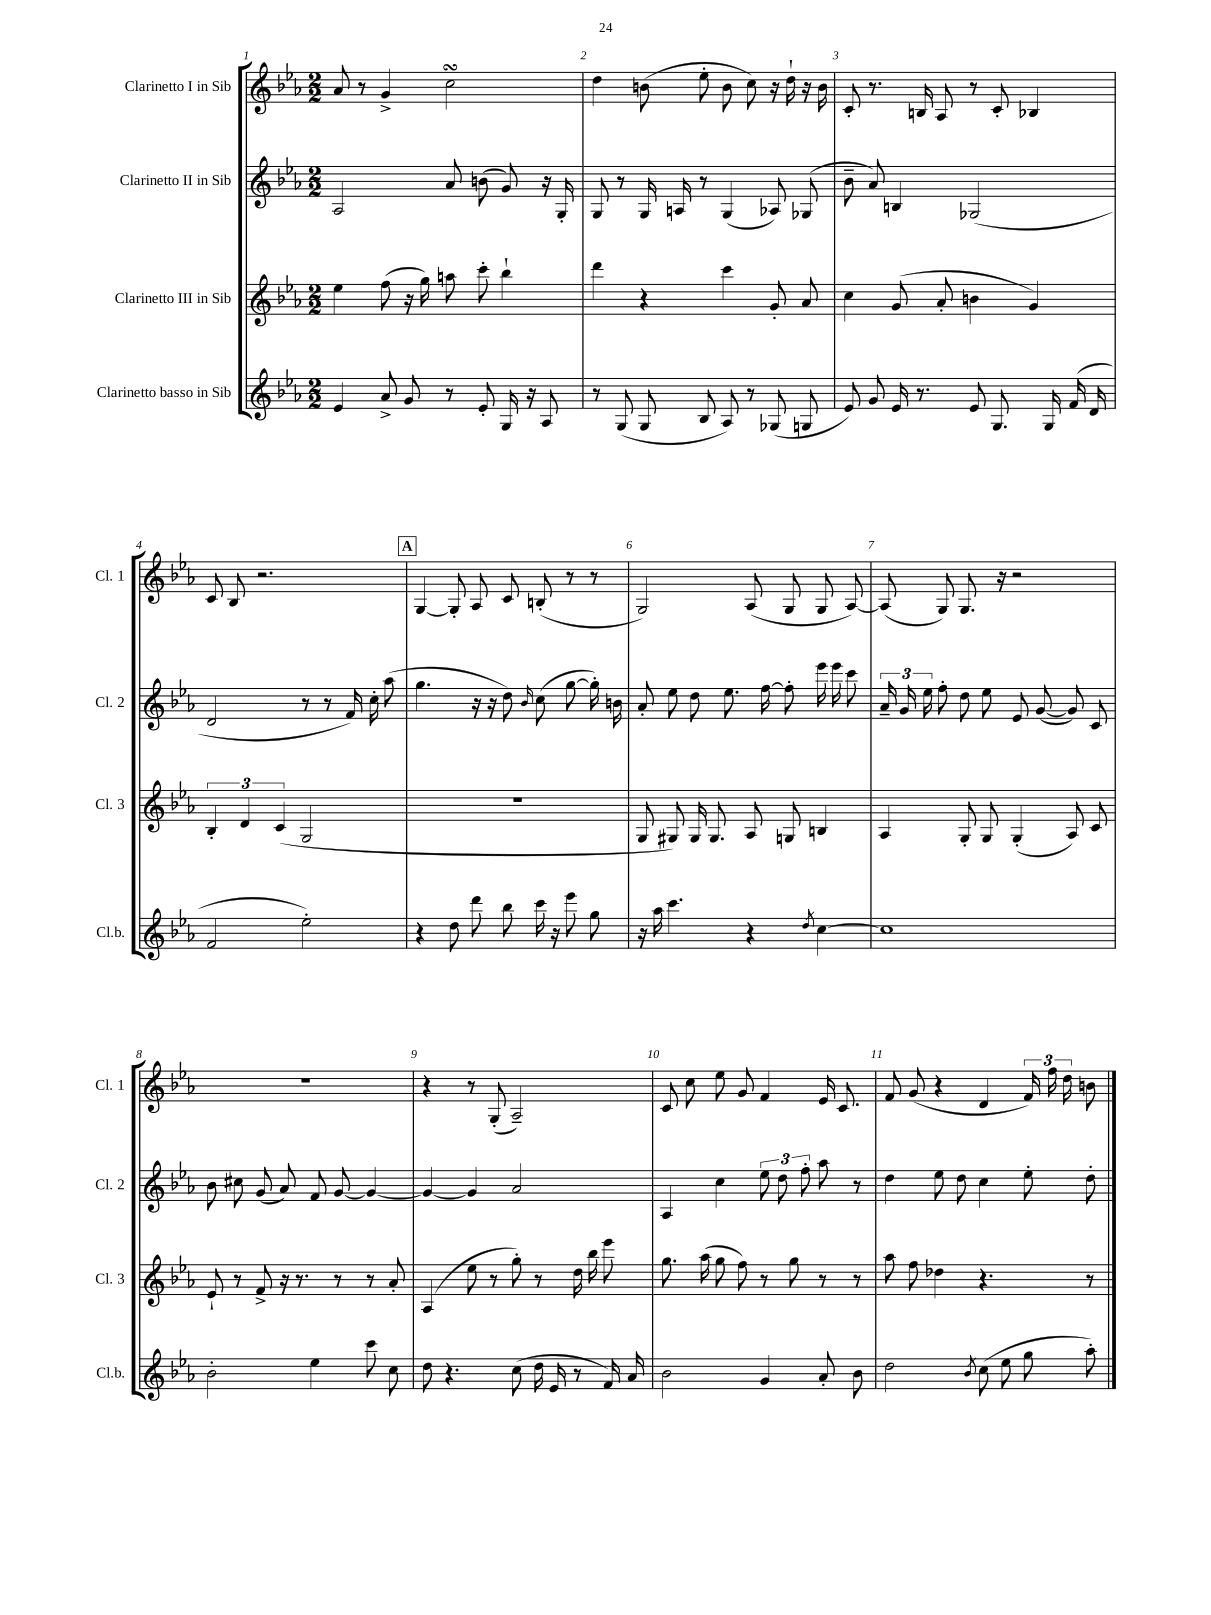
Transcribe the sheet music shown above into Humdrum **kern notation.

**kern	**kern	**kern	**kern
*staff4	*staff3	*staff2	*staff1
*clefG2	*clefG2	*clefG2	*clefG2
*k[b-e-a-]	*k[b-e-a-]	*k[b-e-a-]	*k[b-e-a-]
*M2/2	*M2/2	*M2/2	*M2/2
4e-	4ee-	2A-	8a-
.	.	.	8r
8a-^	(8ff	.	4g^
8g	16r	.	.
.	16gg)	.	.
8r	8aa	8a-	2cc
8e-'	8ccc'	(8b	.
16G	4bb-`	8g)	.
16r	.	.	.
8A-	.	16r	.
.	.	16G'	.
=	=	=	=
8r	4ddd	8G	4dd
(8G	.	8r	.
8G	4r	16G	(8b
.	.	16A	.
8B-	.	8r	8ee-'
8A-)	4ccc	(4G	8b
8r	.	.	8cc)
(8G-	8g'	8A-)	16r
.	.	.	16dd`
8G	8a-	(8G-	16r
.	.	.	16b
=	=	=	=
8e-)	4cc	8b-~	8c'
8g	.	8a-)	8.r
16e-	(8g	4B	.
8.r	.	.	16B
.	8a-'	.	8A-
8e-	4b	(2G-	8r
8.G	.	.	8c'
.	4g)	.	4B-
16G	.	.	.
(16f	.	.	.
16d	.	.	.
=	=	=	=
2f	6B-'	2d	8c
.	.	.	8B-
.	6d	.	.
.	.	.	2.r
.	(6c	.	.
2ee-')	2G	8r	.
.	.	8r	.
.	.	16f)	.
.	.	16cc'	.
.	.	(8aa-	.
=	=	=	=
4r	1r	4.gg	[4G
8dd	.	.	8G']
8ddd	.	16r	8A-
.	.	16r	.
8bb-	.	8dd)	8c
.	.	16qqb-	.
16ccc	.	(8cc	(8B'
16r	.	.	.
8eee-	.	[8gg	8r
8gg	.	16gg'])	8r
.	.	16b	.
=	=	=	=
16r	8G	8a-'	2G)
16aa-	.	.	.
4.ccc	8G#)	8ee-	.
.	16G#	8dd	.
.	8.G#	.	.
.	.	8.ee-	.
4r	8A-	.	(8A-
.	.	[16ff	.
.	8G	8ff']	8G
8qdd	.	.	.
[4cc	4B	16eee-	8G
.	.	16eee-	.
.	.	8ccc	[8A-)
=	=	=	=
1cc]	4A-	24a-~	(8A-]
.	.	24g	.
.	.	24ee-	.
.	.	8ff'	8G)
.	8G'	8dd	8.G
.	8G	8ee-	.
.	.	.	16r
.	(4G'	8e-	2r
.	.	([8g	.
.	8A-)	8g])	.
.	8c	8c	.
=	=	=	=
2b-'	8e-`	8b-	1r
.	8r	8cc#	.
.	8f^	(8g	.
.	16r	8a-)	.
.	8.r	.	.
4ee-	.	8f	.
.	8r	[8g	.
8ccc	8r	4g_	.
8cc	8a-'	.	.
=	=	=	=
8dd	(4A-	4g_	4r
4.r	.	.	.
.	8ee-	4g]	8r
.	8r	.	(8G'
(8cc	8gg')	2a-	2A-~)
16dd	8r	.	.
16e-	.	.	.
8r	16dd	.	.
.	16bb-	.	.
16f)	8eee-	.	.
16a-	.	.	.
=	=	=	=
2b-	8.gg	4A-	8c
.	.	.	8cc
.	(16aa-	.	.
.	8gg	4cc	8ee-
.	8ff)	.	8g
4g	8r	12ee-	4f
.	.	12dd	.
.	8gg	.	.
.	.	12ff'	.
8a-'	8r	8aa-	16e-
.	.	.	8.c
8b-	8r	8r	.
=	=	=	=
2dd	8aa-	4dd	8f
.	8ff	.	(8g
.	4dd-	8ee-	4r
.	.	8dd	.
8qb-	.	.	.
(8cc	4.r	4cc	4d
8ee-	.	.	.
8gg	.	8ee-'	24f)
.	.	.	24ff
.	.	.	24dd
8aa-')	8r	8dd'	8b
==	==	==	==
*-	*-	*-	*-
